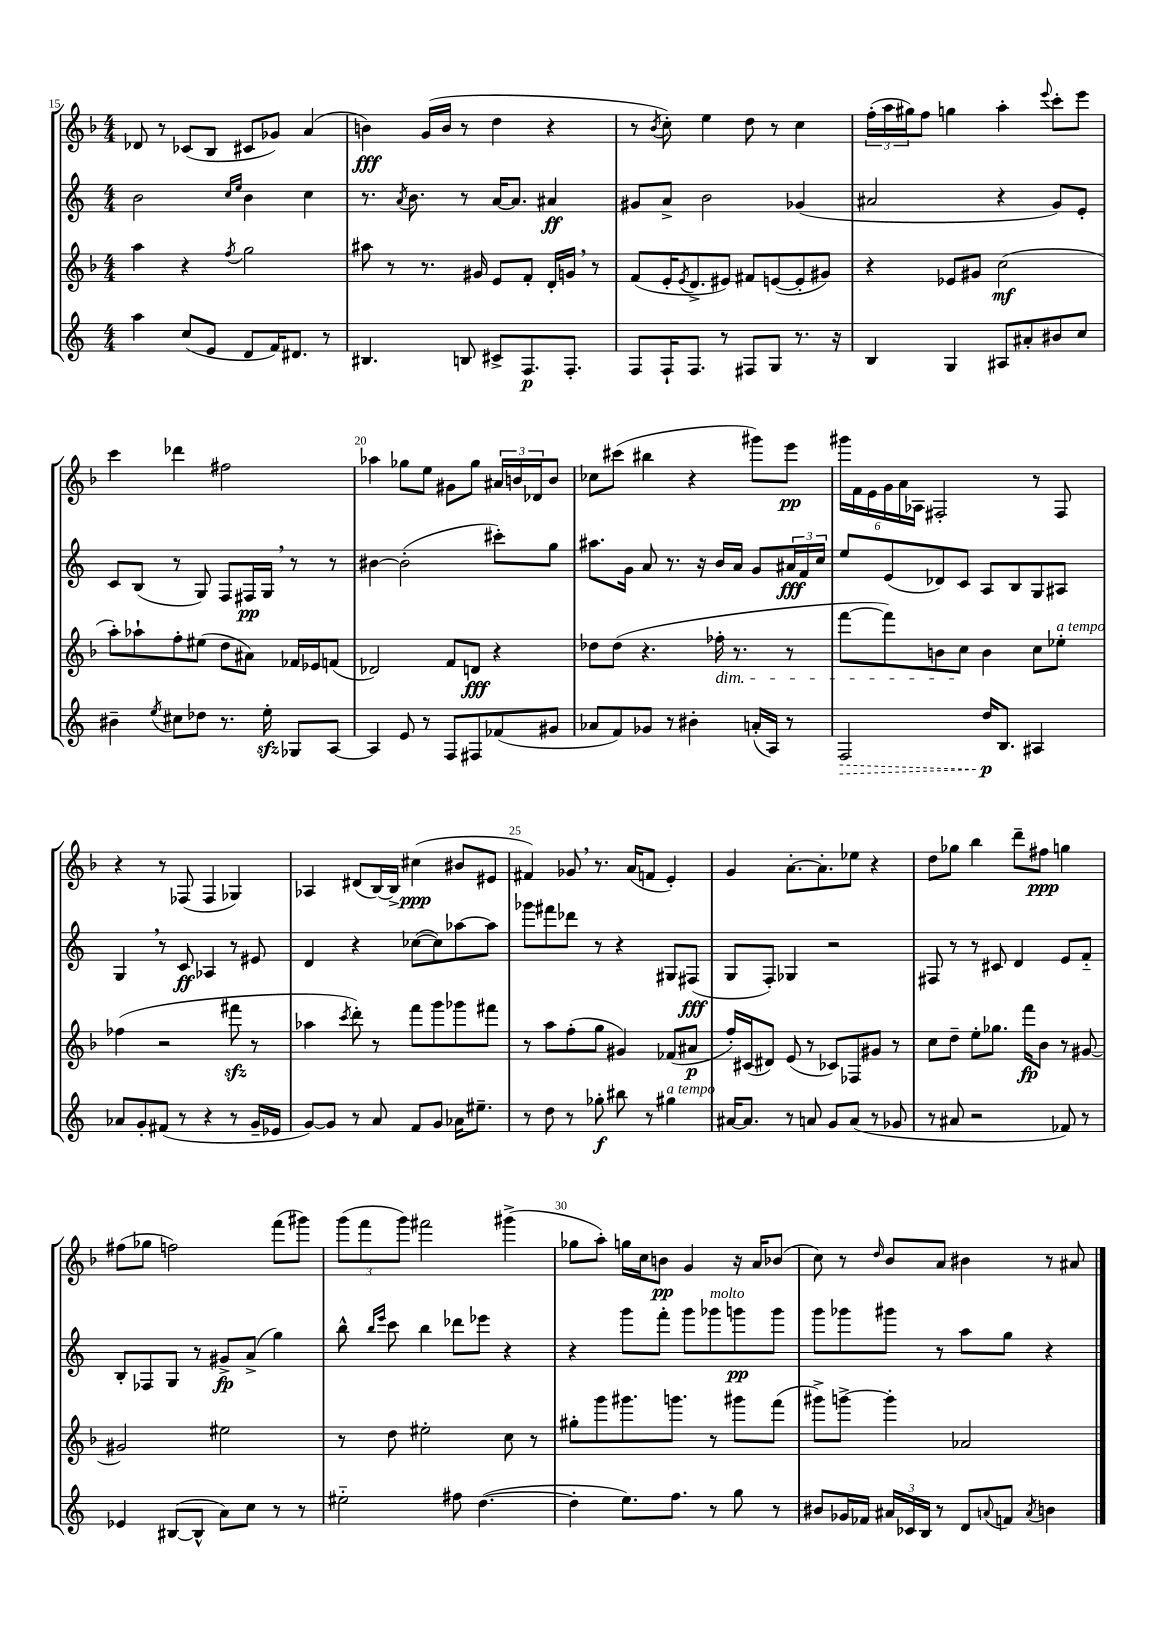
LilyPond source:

<<
\new StaffGroup <<
\new Staff = "s0" {
    \clef treble \key f \major \numericTimeSignature \time 4/4
    des'8 r8 ces'8( bes8 cis'8 ges'8) a'4( |
    b'4\fff) g'16( b'16 r8 d''4 r4 |
    r8 \acciaccatura { bes'8 } c''8-.) e''4 d''8 r8 c''4 |
    \tuplet 3/2 { f''16-.( a''16 gis''16) } f''8 g''4 a''4-. \appoggiatura { e'''8 } c'''8-. e'''8 |
    c'''4 des'''4 fis''2 |
    aes''4 ges''8 e''8 gis'8 ges''8 \tuplet 3/2 { ais'16 b'16 des'16 } b'8 |
    ces''8 cis'''8( bis''4 r4 gis'''8) e'''8\pp |
    \tuplet 6/4 { gis'''16 f'16 e'16 g'16 a'16 aes16 } fis2-. r8 fis8 |
    r4 r8 fes8( fes4 ges4) |
    aes4 dis'8( bes16~) bes16-> cis''4\ppp( bis'8 eis'8 |
    fis'4) ges'8 \breathe r8. a'16( f'8 e'4-.) |
    g'4 a'8.~-. a'8.-. ees''8 r4 |
    d''8 ges''8 bes''4 d'''8-- fis''8\ppp g''4 |
    fis''8( ges''8 f''2) f'''8( gis'''8) |
    \tuplet 3/2 { g'''8( f'''8 g'''8) } fis'''2 gis'''4->( |
    ges''8 a''8-.) g''16 c''16 b'8\pp g'4 r16 a'16 bes'8( |
    c''8) r8 \grace { d''16 } bes'8 a'8 bis'4 r8 ais'8 \bar "|." |
}
\new Staff = "s1" {
    \clef treble \key c \major \numericTimeSignature \time 4/4
    b'2 \grace { c''16 e''16 } b'4 c''4 |
    r8. \acciaccatura { a'8 } b'8. r8 a'16~ a'8. ais'4\ff |
    gis'8 a'8-> b'2 ges'4( |
    ais'2 r4 g'8) e'8-. |
    c'8 b8( r8 g8) f8 fis16\pp g16 \breathe r8 r8 |
    bis'4~ bis'2-.( cis'''8-.) g''8 |
    ais''8. g'16 a'8 r8. r16 b'16 a'16 g'8 \tuplet 3/2 { ais'16\fff f'16 c''16 } |
    e''8 e'8( des'8) c'8 a8 b8 g8 ais8 |
    g4 \breathe r8 c'8\ff aes4 r8 eis'8 |
    d'4 r4 ces''8~( ces''8) aes''8~ aes''8 |
    ges'''8 fis'''8 des'''8 r8 r4 gis8 fis8\fff( |
    g8 f8-.) ges4 r2 |
    fis8 r8 r8 cis'8 d'4 e'8 f'8-_ |
    b8-. fes8 g8 r8 gis'8->\fp a'8->( g''4) |
    b''8-^ \grace { b''16 e'''16 } c'''8 b''4 des'''8 ees'''8 r4 |
    r4 g'''8 f'''8-. g'''8 ges'''8^\markup { \italic "molto" } g'''8\pp g'''8 |
    g'''8 ges'''8 gis'''8 r8 a''8 g''8 r4 \bar "|." |
}
\new Staff = "s2" {
    \clef treble \key f \major \numericTimeSignature \time 4/4
    a''4 r4 \acciaccatura { f''8 } g''2 |
    ais''8 r8 r8. gis'16 e'8 f'8-. d'16-. g'16 \breathe r8 |
    f'8( e'16-. \acciaccatura { e'8 } d'8.-> eis'8) fis'8 e'8~( e'8-. gis'8) |
    r4 ees'8 gis'8 c''2\mf( |
    a''8-.) aes''8-! f''8-. eis''8( d''8 ais'8) fes'16 ees'16 f'8( |
    des'2) f'8 d'8\fff r4 |
    des''8 des''8( r4. fes''16-.\dim r8. r8 |
    f'''8~ f'''8) b'8 c''8\! b'4 c''8 ees''8-.^\markup { \italic "a tempo" } |
    fes''4( r2 fis'''8\sfz r8 |
    aes''4 \acciaccatura { c'''8 } d'''8-.) r8 f'''8 g'''8 ges'''8 fis'''8 |
    r8 a''8 f''8-.( g''8 gis'4) fes'8( ais'8\p |
    f''16-.) cis'16( dis'8) e'8( r8 ces'8) fes8 gis'8 r8 |
    c''8 d''8-- e''8-. ges''8. f'''16\fp bes'8 r8 gis'8~ |
    gis'2 eis''2 |
    r8 d''8 eis''2-. c''8 r8 |
    gis''8-. g'''8 gis'''8. g'''8. r8 gis'''8 f'''8( |
    gis'''8->) g'''8~-> g'''4-. aes'2 \bar "|." |
}
\new Staff = "s3" {
    \clef treble \key c \major \numericTimeSignature \time 4/4
    a''4 c''8( e'8 d'8 f'16) dis'8. r8 |
    bis4. b8 cis'8-> f8.\p f8.-. |
    f8 f16-! f8. r8 fis8 g8 r8. r16 |
    b4 g4 ais8 ais'8-. bis'8 c''8 |
    bis'4-- \acciaccatura { e''8 } cis''8 des''8 r8. e''16-.\sfz ges8 a8~ |
    a4 e'8 r8 f8 fis8 fes'8( gis'8 |
    aes'8 f'8) ges'8 r8 bis'4-. a'16-.( a16) r8 |
    \once \override Hairpin.style = #'dashed-line f2\> d''16\p\! b8. ais4 |
    aes'8 g'8-. fis'8( r8 r4 r8 g'16-- ees'16 |
    g'8~) g'8 r8 a'8 f'8 g'8 aes'16 eis''8.-- |
    r8 d''8 r8 ges''8-.\f bis''8 r8 gis''4^\markup { \italic "a tempo" } |
    ais'16~ ais'8. r8 a'8 g'8 a'8( r8 ges'8 |
    r8 ais'8 r2 fes'8) r8 |
    ees'4 bis8~( bis8-^ a'8) c''8 r8 r8 |
    eis''2-_ fis''8 d''4.~( |
    d''4-. e''8.) f''8. r8 g''8 r8 |
    bis'8 ges'16 fes'16 \tuplet 3/2 { ais'16 ces'16 b16 } r8 d'8 \appoggiatura { a'8 } f'8 \acciaccatura { a'8 } b'4 \bar "|." |
}
>>
>>
\layout { \context { \Score currentBarNumber = #15 \override BarNumber.break-visibility = ##(#f #t #t) barNumberVisibility = #(every-nth-bar-number-visible 5) } }
